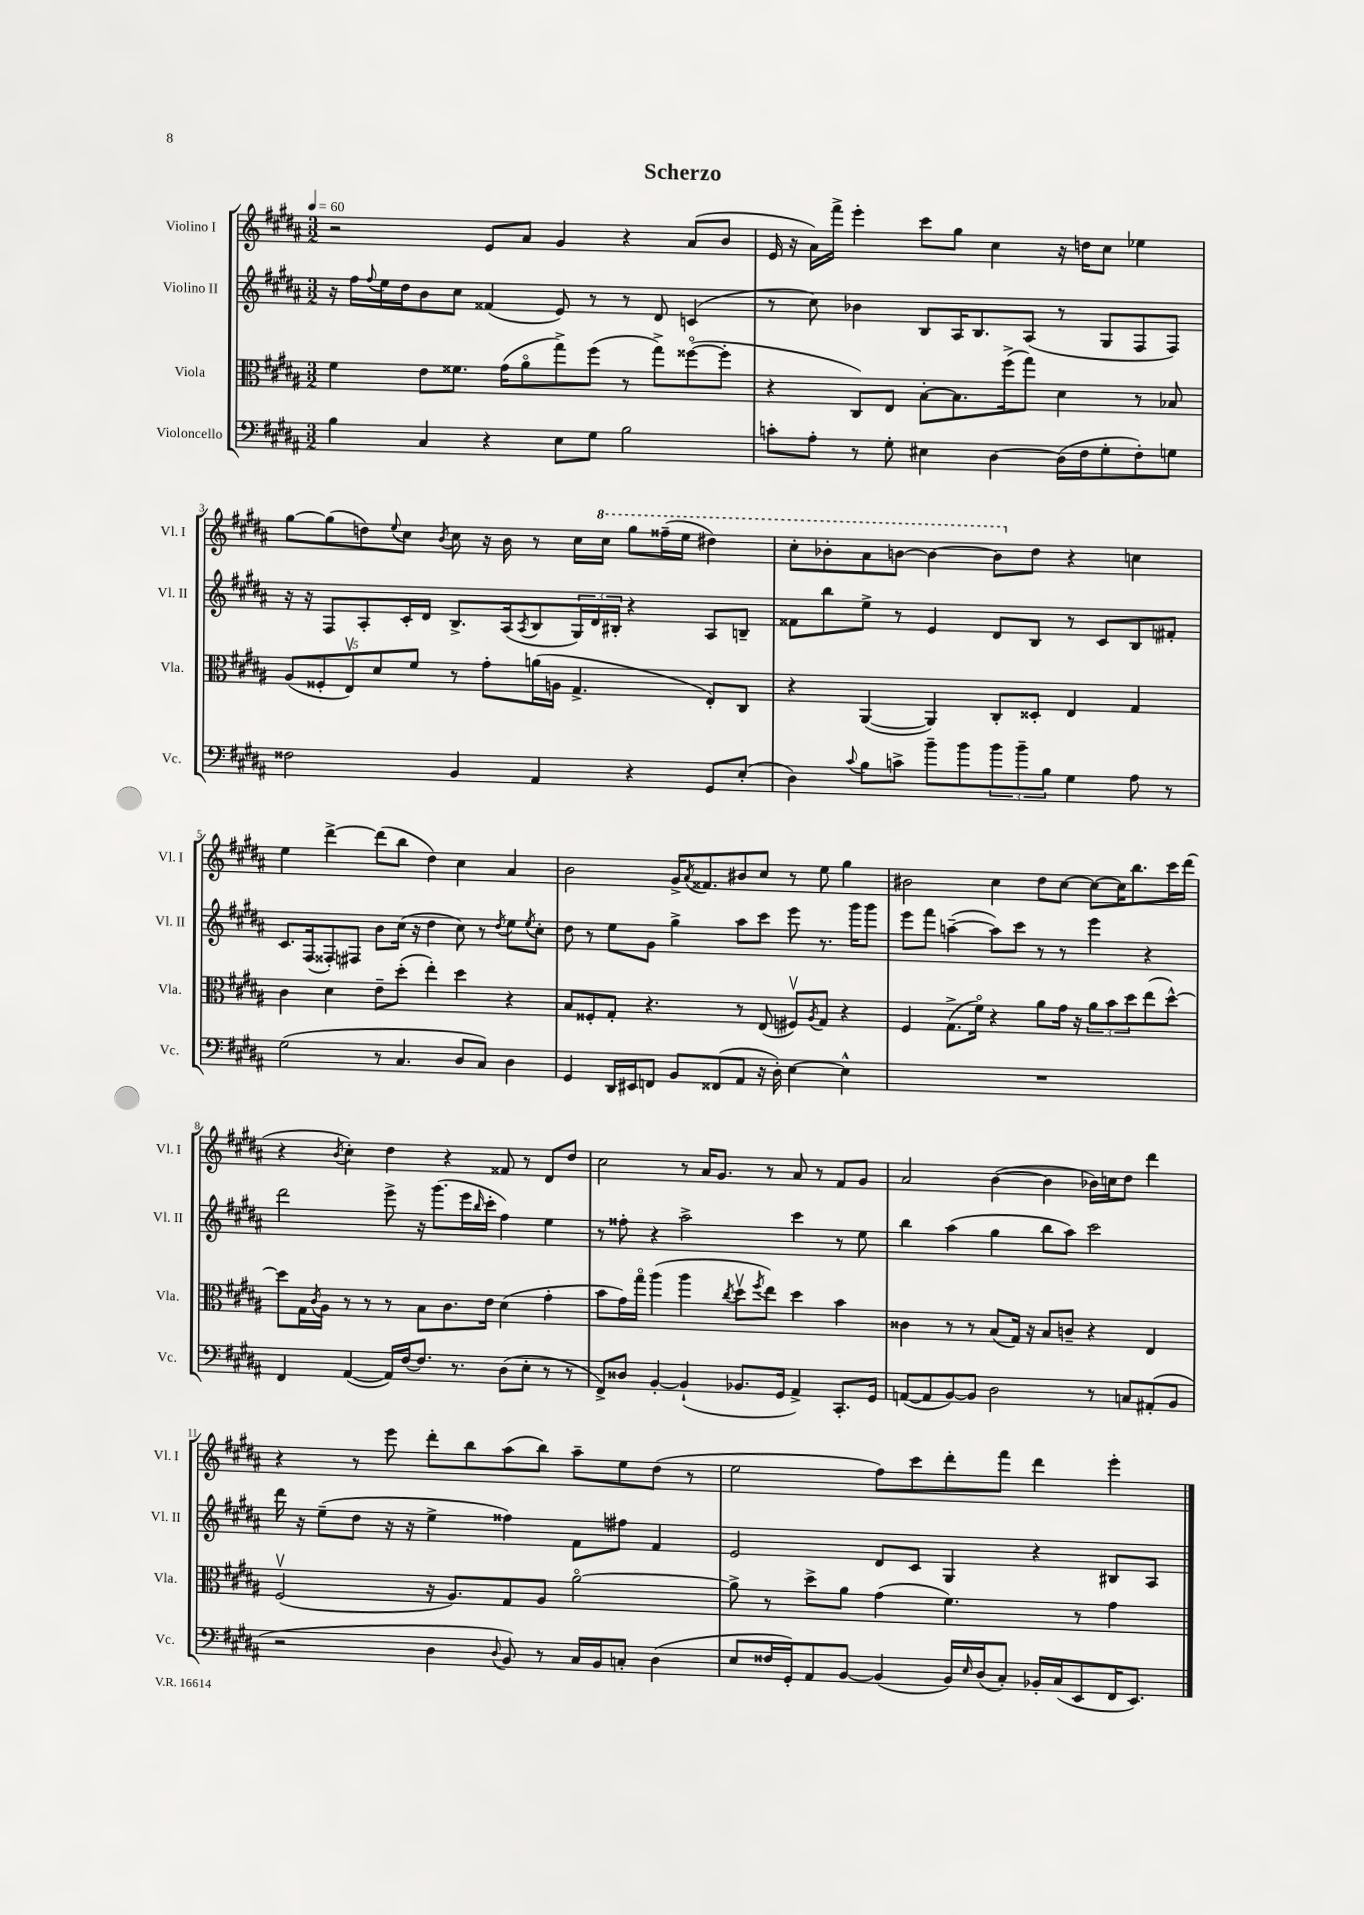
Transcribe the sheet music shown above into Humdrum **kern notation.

**kern	**kern	**kern	**kern
*part4	*part3	*part2	*part1
*staff4	*staff3	*staff2	*staff1
*I"Violoncello	*I"Viola	*I"Violino II	*I"Violino I
*I'Vc.	*I'Vla.	*I'Vl. II	*I'Vl. I
*clefF4	*clefC3	*clefG2	*clefG2
*k[f#c#g#d#a#]	*k[f#c#g#d#a#]	*k[f#c#g#d#a#]	*k[f#c#g#d#a#]
*M3/2	*M3/2	*M3/2	*M3/2
*MM60	*MM60	*MM60	*MM60
=1	=1	=1	=1
4B\	4f#\	16r	2r
.	.	16ff#\LL	.
.	.	8qqff#/	.
.	.	16ee\	.
.	.	16dd#\J	.
4C#/	8e\L	8b\	.
.	8.f##X\J	8cc#\J	.
4r	.	(4f##X/	8e/L
.	(16g#\KL	.	.
.	8a#\	.	8a#/J
8E\L	8gg#^\)	8e/)	4g#/
8G#\J	(8ff#\J	8r	.
2B\	8r	8r	4r
.	8gg#^\L)	8d#/	.
.	([8ff##X\	(4cn/	(8a#/L
.	8ff##'\J]	.	8b/J
=2	=2	=2	=2
8cn'\L	4r	8r	16e/
.	.	.	16r
8A#'\J	.	8cc#\)	16a#\LL)
.	.	.	16fff#^\JJ
8r	8C#/L)	4b-X\	4eee'\
8G#'\	8E/J	.	.
4E#X\	[8B'\L	8B/L	8ccc#\L
.	8.B\]	16A#/K	8gg#\J
.	.	8.B/	.
[4D#\	.	.	4cc#\
.	(16ff#^\k	.	.
.	8gg#\J)	(8A#/J	.
(16D#\LL]	4d#\	8r	16r
16F#\J	.	.	16ddn\KL
8G#'\	.	8G#/L	8cc#\J
8F#'\)	8r	8F#/	4ee-X\
8Gn\J	8B-X/	8F#/J)	.
!!LO:LB:g=z
=3	=3	=3	=3
2F##X\	(10A#/L	16r	[8gg#\L
.	.	16r	.
.	10F##X'/	.	.
.	.	8F#/L	(8gg#\]
.	10Ev/)	.	.
.	.	8A#'/	8ddn\)
.	10d#/	.	.
.	.	.	8qqee/
.	.	16c#'/L	8cc#\J
.	10f#/J	.	.
.	.	16d#/JJ	.
.	.	.	8qb/
4BB/	8r	8.B^/L	8cc#\
.	8g#'\L	.	16r
.	.	(16A#/k	16b\
.	.	8qA#/	.
4AA#/	(16an\L	8B/	8r
.	16An\JJ	.	.
.	4.G#^/	24G#/L)	16cc#\LL
.	.	24d#/	.
*	*	*	*8va
.	.	.	16ccc#\JJ
.	.	24B#X'/JJ	.
4r	.	4r	8ggg#\L
.	.	.	(16fff##X~\L
.	.	.	16eee\JJ
8GG#/L	8E'/L)	8A#/L	4ddd#X\)
(8E'/J	8C#/J	8Bn~/J	.
=4	=4	=4	=4
4D#\)	4r	8f##X\L	8ccc#'\L
.	.	8bb\	8bb-X'\
8qqc#/	.	.	.
8B\L	([4AA#/	8ee^\J	8aa#\
8cn^\J	.	8r	[8bbn\J
8b~\L	4AA#/])	4e/	4bb\_
8b\	.	.	.
12b\	8C#'/L	8d#/L	8bb\L]
12b~\	.	.	.
*	*	*	*X8va
.	8D##X'/J	8B/J	8dd#\J
12B\J	.	.	.
4G#\	4E/	8r	4r
.	.	8c#/L	.
8A#\	4G#/	8B/	4ccn\
8r	.	8f#X'/J	.
!!LO:LB:g=z
=5	=5	=5	=5
(2G#\	4c#\	8.c#/L	4ee\
.	.	(16F#/k	.
.	4d#\	8F##X'/)	[4ddd#^\
.	.	8F#X/J	.
8r	8e~\L	8b\L	(8ddd#\L]
4.C#/	(8dd#'\J	(16cc#\Jk	8bb\J
.	.	16r	.
.	4ee'\)	4dd#\	4dd#\)
8D#/L	4dd#\	8cc#\)	4cc#\
8C#/J)	.	8r	.
.	.	8qdd#/	.
4D#\	4r	8ee\L	4a#/
.	.	8qee/	.
.	.	8cc#'\J	.
=6	=6	=6	=6
4GG#/	8B/L	8dd#\	2b\
.	8F##X'/	8r	.
16DD#/LL	8G#'/J	8ee\L	.
16EE#X/J	.	.	.
8FFn/J	4.r	8g#\J	.
8BB/L	.	4gg#^\	16g#^/KL
.	.	.	8qa#/
.	.	.	8.f##X/
(8FF##X/	.	.	.
8AA#/J	8r	8aa#\L	8b#X/
16r	(8E/	8ccc#\J	8cc#/J
16D#'\)	.	.	.
[4E\	8F#Xv/L)	8eee\	8r
.	8qA#/	.	.
.	8G#/J	8.r	8ee\
4E^^\]	4r	.	4gg#\
.	.	16ggg#\KL	.
.	.	8ggg#\J	.
=7	=7	=7	=7
1.r	4F#/	8eee\L	2b#X\
.	.	8fff#\J	.
.	(8.G#^\L	([4aan~\	.
.	16f#\Jk)	.	.
.	4r	8aa\L])	4cc#\
.	.	8ccc#\J	.
.	8a#\L	8r	8dd#\L
.	16g#\Jk	8r	[8cc#\J
.	16r	.	.
.	12a#\L	4eee\	8cc#\L_
.	12b\	.	.
.	.	.	16cc#\K]
.	12dd#\	.	.
.	.	.	8.bb\
.	(8ee\	4r	.
.	[8dd#^^\J)	.	16ccc#\L
.	.	.	(16ddd#\JJ
!!LO:LB:g=z
=8	=8	=8	=8
4FF#/	8dd#\L]	2ddd#\	4r
.	16G#\L	.	.
.	8qc#/	.	.
.	16A#\JJ	.	.
.	.	.	8qb/
([4AA#/	8r	.	4cc#'\)
.	8r	.	.
16AA#/LL])	8r	8eee^\	4dd#\
[16F#/J	.	.	.
8.F#/J]	8B\L	16r	.
.	.	(8.ggg#\L	.
.	8.c#\	.	4r
8.r	.	.	.
.	.	16eee\L	.
.	.	16qqbb/	.
.	16e\Jk	16ccc#'\JJ	.
(8D#\L	(4d#\	4ff#\)	8f##X/
8E'\J	.	.	8r
8r	4g#'\	4ee\	8d#/L
8r	.	.	8dd#/J
=9	=9	=9	=9
8FF#^/L)	8b\L	8r	2cc#\
8D##X/J	16g#\L)	8ff##X'\	.
.	16gg#\JJ	.	.
[4BB'/	(4aa#\	4r	.
(4BB`/]	4aa#\	2aa#^\	8r
.	.	.	16a#/KL
.	.	.	8.g#/J
.	8qcc#/	.	.
8.BB-X/L	8dd#v\L	.	.
.	8qff#/	.	.
.	8ee\J)	.	8r
16GG#/Jk	.	.	.
4AA#^/)	4dd#\	4ccc#\	8a#/
.	.	.	8r
8.CC#'/L	4b\	8r	8f#/L
.	.	8ee\	8g#/J
16GG#/Jk	.	.	.
=10	=10	=10	=10
([8AAn/L	4c##X\	4bb\	2a#/
8AA/]	.	.	.
[8BB/)	8r	(4aa#\	.
8BB/J]	8r	.	.
2D#\	(8B/L	4gg#\	([4b\
.	16G#/Jk)	.	.
.	16r	.	.
.	8B/L	8bb\L	4b\]
.	8cn~/J	8aa#\J)	.
8r	4r	2ccc#\	16b-X\LL)
.	.	.	16ccn\J
8Cn/L	.	.	8dd#\J
(8AA#X'/	4E/	.	4ddd#\
8BB/J	.	.	.
!!LO:LB:g=z
=11	=11	=11	=11
2r	(2F#v/	16ddd#\	4r
.	.	16r	.
.	.	(8ee~\L	.
.	.	8dd#\J	8r
.	.	16r	8eee\
.	.	16r	.
4D#\	16r	4ee^\	8ddd#'\L
.	8.A#/L)	.	.
.	.	.	8bb\
8qqD#/	.	.	.
8BB/)	8G#/	4ff##X\)	(8aa#\
8r	8A#/J	.	8bb\J)
16C#/LL	[2a#\	8f#\L	8aa#~\L
16BB/J	.	.	.
8Cn'/J	.	8ff#X\J	8ee\
(4D#\	.	4f#/	(8dd#\J
.	.	.	8r
=12	=12	=12	=12
8E/L	8a#^\]	2e/	2ee\
16F##X/L	8r	.	.
16GG#'/J)	.	.	.
8AA#/	8dd#^\L	.	.
[8BB/J	8a#\J	.	.
(4BB/]	(4g#\	8d#/L	8ff#\L)
.	.	8c#/J	8ccc#\
16BB/LL)	4.f#\)	4G#/	8ddd#'\
16qqE/	.	.	.
(16D#/J	.	.	.
8C#'/J)	.	.	8fff#\J
16BB-X'/LL	.	4r	4ddd#\
(16C#/J	.	.	.
8EE/	8r	.	.
16FF#/K	4g#\	8B#X/L	4eee'\
8.EE/J)	.	.	.
.	.	8A#/J	.
==	==	==	==
*-	*-	*-	*-
